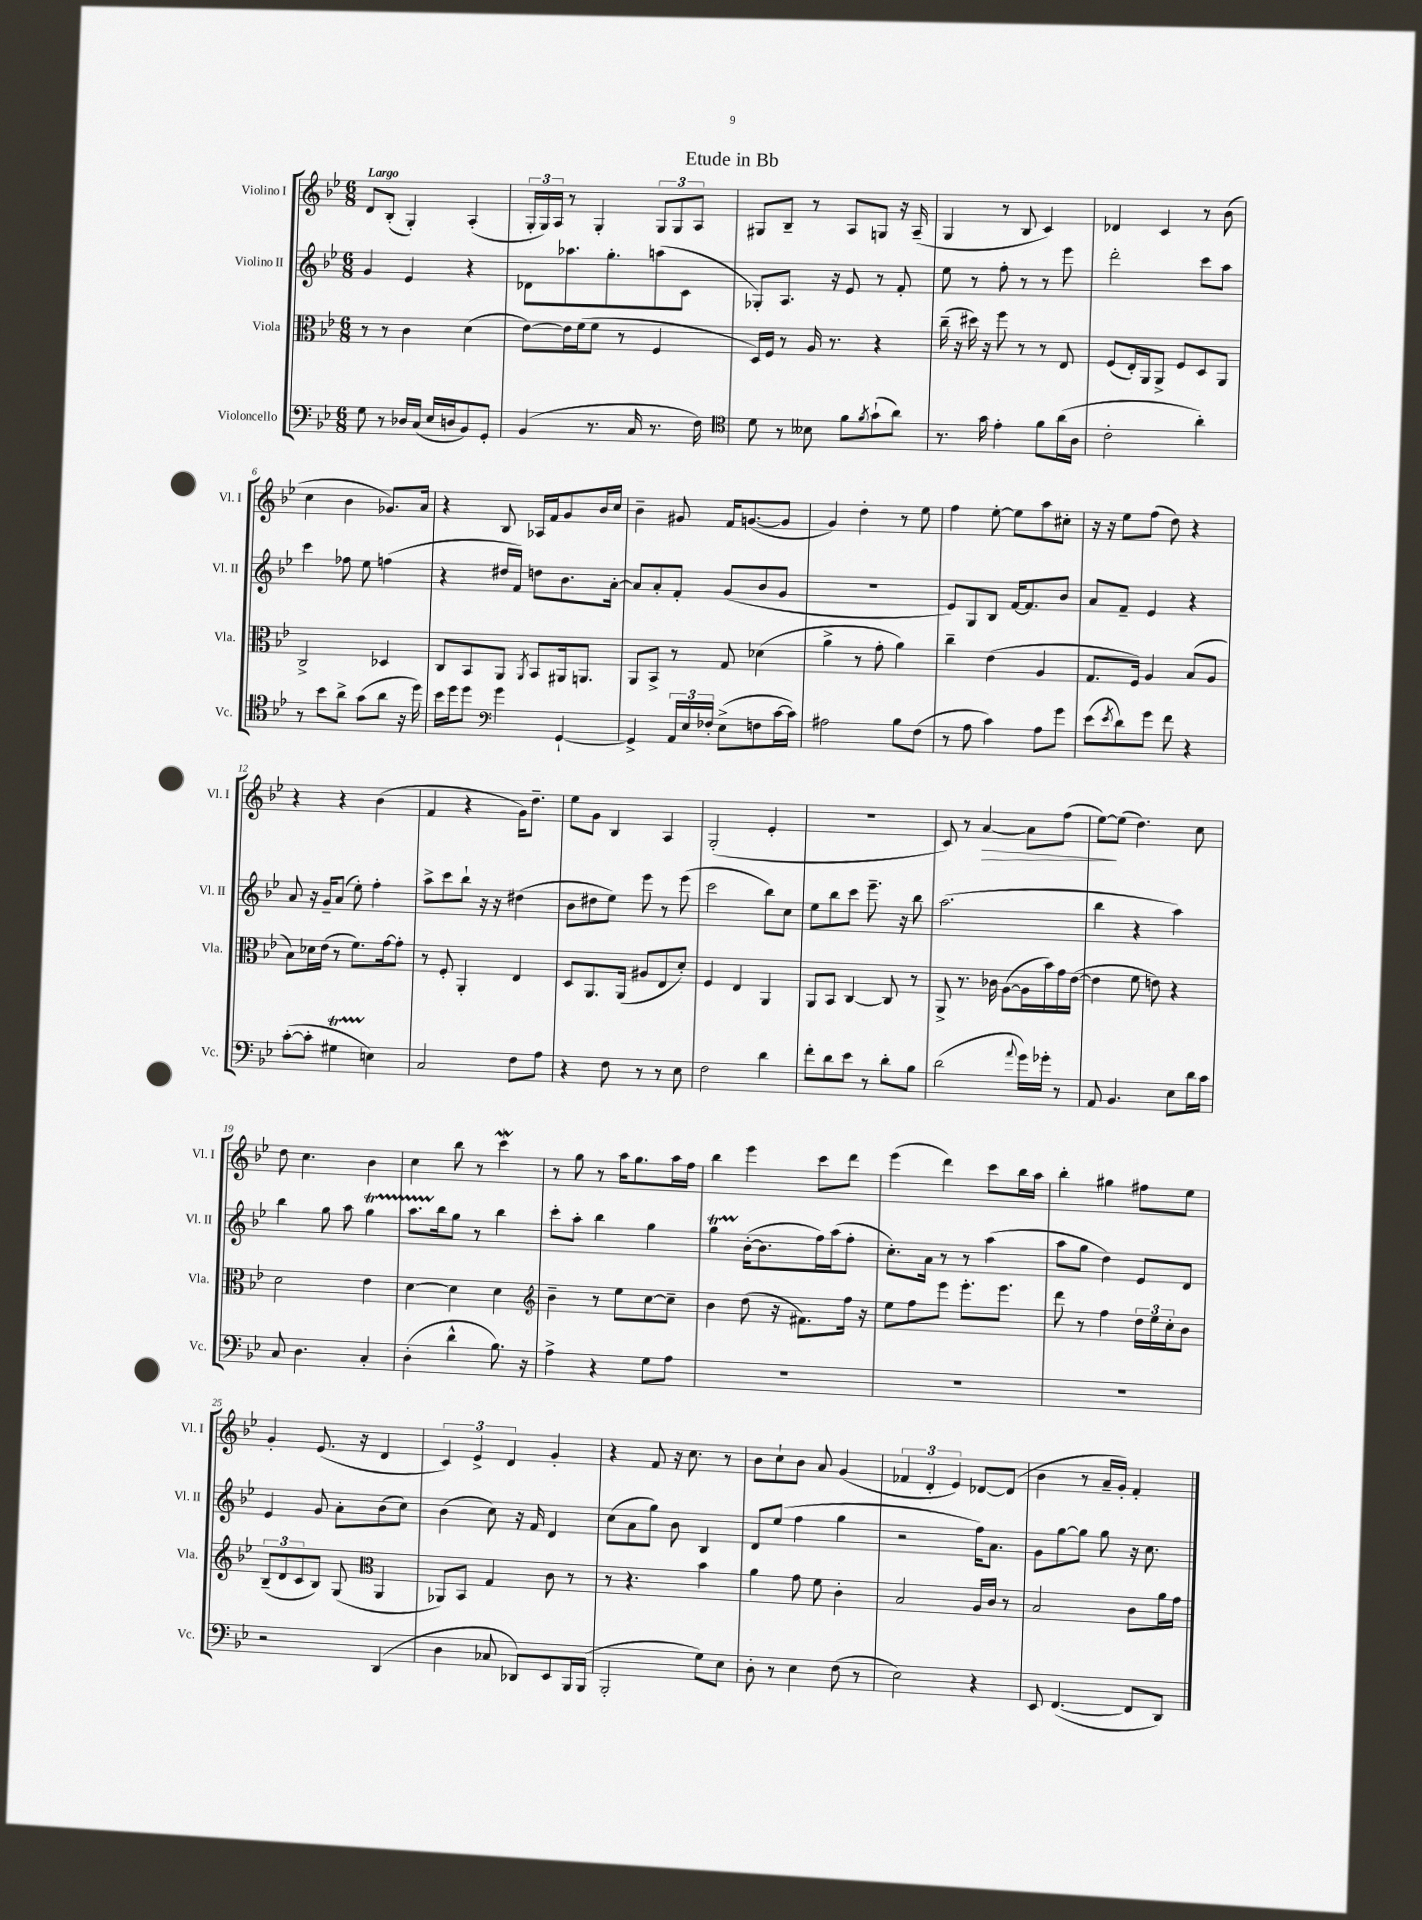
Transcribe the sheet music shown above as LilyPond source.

\header { title = "Etude in Bb" }
<<
\new StaffGroup <<
\new Staff = "s0" \with { instrumentName = "Violino I" shortInstrumentName = "Vl. I" } {
    \clef treble \key bes \major \numericTimeSignature \time 6/8 \tempo "Largo"
    d'8 bes8-.( g4-.) a4-.( |
    \tuplet 3/2 { g16-. g16) a16 } r8 g4-. \tuplet 3/2 { g8 g8 a8 } |
    gis8 bes8-- r8 a8 g8 r16 a16--( |
    g4 r8 bes8 c'4) |
    des'4 c'4 r8 bes'8( |
    c''4 bes'4 ges'8.) a'16 |
    r4 bes8 aes16 f'16 g'8 bes'16 c''16 |
    bes'4-- gis'8 f'16 g'8.~( g'8 |
    g'4) d''4-. r8 ees''8 |
    f''4 ees''8~-. ees''8 a''8 cis''8-. |
    r16 r16 ees''8 f''8( d''8) r4 |
    r4 r4 bes'4( |
    f'4 r4 g'16) d''8.-- |
    ees''8 g'8 bes4 a4 |
    g2-.( ees'4-. |
    R2. |
    c'8) r8 a'4~\> a'8 f''8( |
    ees''8~\!) ees''8( d''4.) c''8 |
    d''8 c''4. bes'4 |
    c''4 bes''8 r8 c'''4\mordent |
    r8 g''8 r8 a''16 g''8. a''16 f''16 |
    bes''4 ees'''4 c'''8 d'''8 |
    ees'''4( d'''4) c'''8 bes''16 a''16 |
    bes''4-. gis''4 fis''8 ees''8 |
    g'4-. ees'8.( r16 d'4 |
    \tuplet 3/2 { c'4) ees'4-> d'4 } g'4-. |
    r4 f'8 r16 c''8. r8 |
    bes'8 c''8-! bes'8 a'8 g'4( |
    \tuplet 3/2 { fes'4 d'4-. ees'4) } des'8~ des'8( |
    bes'4 r8 a'16-- g'16-.) f'4-. \bar "|." |
}
\new Staff = "s1" \with { instrumentName = "Violino II" shortInstrumentName = "Vl. II" } {
    \clef treble \key bes \major \numericTimeSignature \time 6/8
    g'4 ees'4 r4 |
    des'8 aes''8. g''8.-. a''8( c'8 |
    ges8-.) a8. r16 ees'8 r8 f'8-. |
    ees''8 r8 f''8-. r8 r8 ees'''8 |
    d'''2-. c'''8 a''8 |
    c'''4 fes''8 ees''8 f''4( |
    r4 dis''16 f'16) d''8 bes'8. a'16~-. |
    a'8 a'8-. f'8-. g'8( bes'8 g'8 |
    R2. |
    ees'8) g8 bes8 f'16~ f'8. bes'8 |
    a'8 f'8-- ees'4 r4 |
    a'8 r16 g'16-- a'8( ees''8-.) f''4-. |
    a''8-> c'''8 bes''8-! r16 r16 dis''4( |
    bes'8 dis''8 ees''8) ees'''8 r8 ees'''8( |
    c'''2 bes''8) c''8 |
    ees''8 bes''8 c'''8 ees'''8.-- r16 bes''8 |
    a''2.( |
    bes''4 r4 a''4) |
    bes''4 g''8 a''8 g''4\startTrillSpan |
    a''8. bes''16\stopTrillSpan g''8 r8 bes''4 |
    c'''8-. a''8-. bes''4 g''4 |
    g''4\startTrillSpan bes'16~-.\stopTrillSpan( bes'8. f''16) a''16( f''8-. |
    c''8.-.) a'16 r8 r8 a''4( |
    a''8 g''8 d''4) ees'8 d'8 |
    ees'4 g'8 a'8-. bes'8( c''8) |
    bes'4( c''8) r16 f'16 d'4 |
    c''8( a'8 g''8) bes'8 bes4 |
    d'8 ees''8( f''4 g''4 |
    r2 f''16) a'8. |
    g'8 g''8~ g''8 g''8 r16 c''8. \bar "|." |
}
\new Staff = "s2" \with { instrumentName = "Viola" shortInstrumentName = "Vla." } {
    \clef alto \key bes \major \numericTimeSignature \time 6/8
    r8 r8 c'4 d'4( |
    ees'8~) ees'16 f'16( f'8 r8 f4 |
    d16) f16 r8 a16 r8. r4 |
    c''16--( r16 dis''16) r16 f''8 r8 r8 ees8 |
    f8( ees16-.) a,16 a,8-> f8 d8 a,8 |
    c2-> des4 |
    c8 bes,8 a,8 \acciaccatura { a,8 } bes,8 ais,16 a,8. |
    a,8 bes,8-> r8 g8 des'4( |
    a'4-> r8 g'8-. a'4) |
    c''4-- ees'4( a4 |
    g8. f16) a4 bes8( a8 |
    bes8) des'16 ees'16( r8 f'8.) g'16~ g'8-. |
    r8 f8-. a,4-. ees4 |
    d8 a,8. a,16( ais8 ees8 d'8-.) |
    f4 ees4 a,4 |
    a,8 bes,8 c4~ c8 r8 |
    a,8-> r8. ces'16 a8~( a16 bes'16) g'16 ees'16~( |
    ees'4 f'8 e'8) r4 |
    d'2 ees'4 |
    d'4~ d'4 d'4 |
    \clef treble bes'4-- r8 ees''8 c''8~ c''8-- |
    bes'4 d''8( r16 fis'8.) f''16 r16 |
    ees''8 f''8 ees'''8 ees'''8.-. ees'''8. |
    d'''8 r8 f''4 \tuplet 3/2 { d''16 ees''16 c''16-. } bes'8 |
    \tuplet 3/2 { bes8--( d'8 c'8 } bes8) g8( \clef alto a,4 |
    aes,8) bes,8 g4 c'8 r8 |
    r8 r4. bes'4 |
    a'4 g'8 f'8 c'4-. |
    bes2 a16 c'16 r8 |
    bes2 c'8 a'16 g'16 \bar "|." |
}
\new Staff = "s3" \with { instrumentName = "Violoncello" shortInstrumentName = "Vc." } {
    \clef bass \key bes \major \numericTimeSignature \time 6/8
    g8 r8 des16 c16( ees16 d16 bes,8) g,8-. |
    bes,4( r8. c16 r8. f16) |
    \clef tenor d'8 r8 beses8 f'8 \acciaccatura { f'8 } g'8-!( a'8) |
    r8. g'16 ees'4-. f'8 a'16( a16 |
    c'2-. a'4-.) |
    r8 bes'8 a'8-> g'8( a'8 r16 d''16) |
    bes'16 d''16 d''8 \clef bass g'4 g,4~-! |
    g,4-> \tuplet 3/2 { a,16 ees16 fes16-. } ees8->( f8 c'16~ c'16) |
    ais2 bes8 f8( |
    r8 a8 c'4) a8 g'8 |
    ees'8( \acciaccatura { ees'8 } d'8) g'8 f'8 r4 |
    c'8~-.( c'8-. gis4\startTrillSpan e4\stopTrillSpan) |
    c2 f8 a8 |
    r4 f8 r8 r8 ees8 |
    f2 d'4 |
    f'8-. d'8 ees'8 r8 d'8-. bes8 |
    d'2( \appoggiatura { a'8 } g'16) ges'16-. r8 |
    a,8 bes,4. ees8 d'16 c'16 |
    c8 d4. c4-. |
    d4-.( d'4-^ bes8.) r16 |
    a4-> r4 g8 a8 |
    R2. |
    R2. |
    R2. |
    r2 d,4( |
    d4 ces8 des,8) ees,8 bes,,16 bes,,16( |
    bes,,2-. g8) ees8 |
    d8-. r8 ees4 f8( r8 |
    ees2) r4 |
    ees,8 f,4.~( f,8 d,8) \bar "|." |
}
>>
>>
